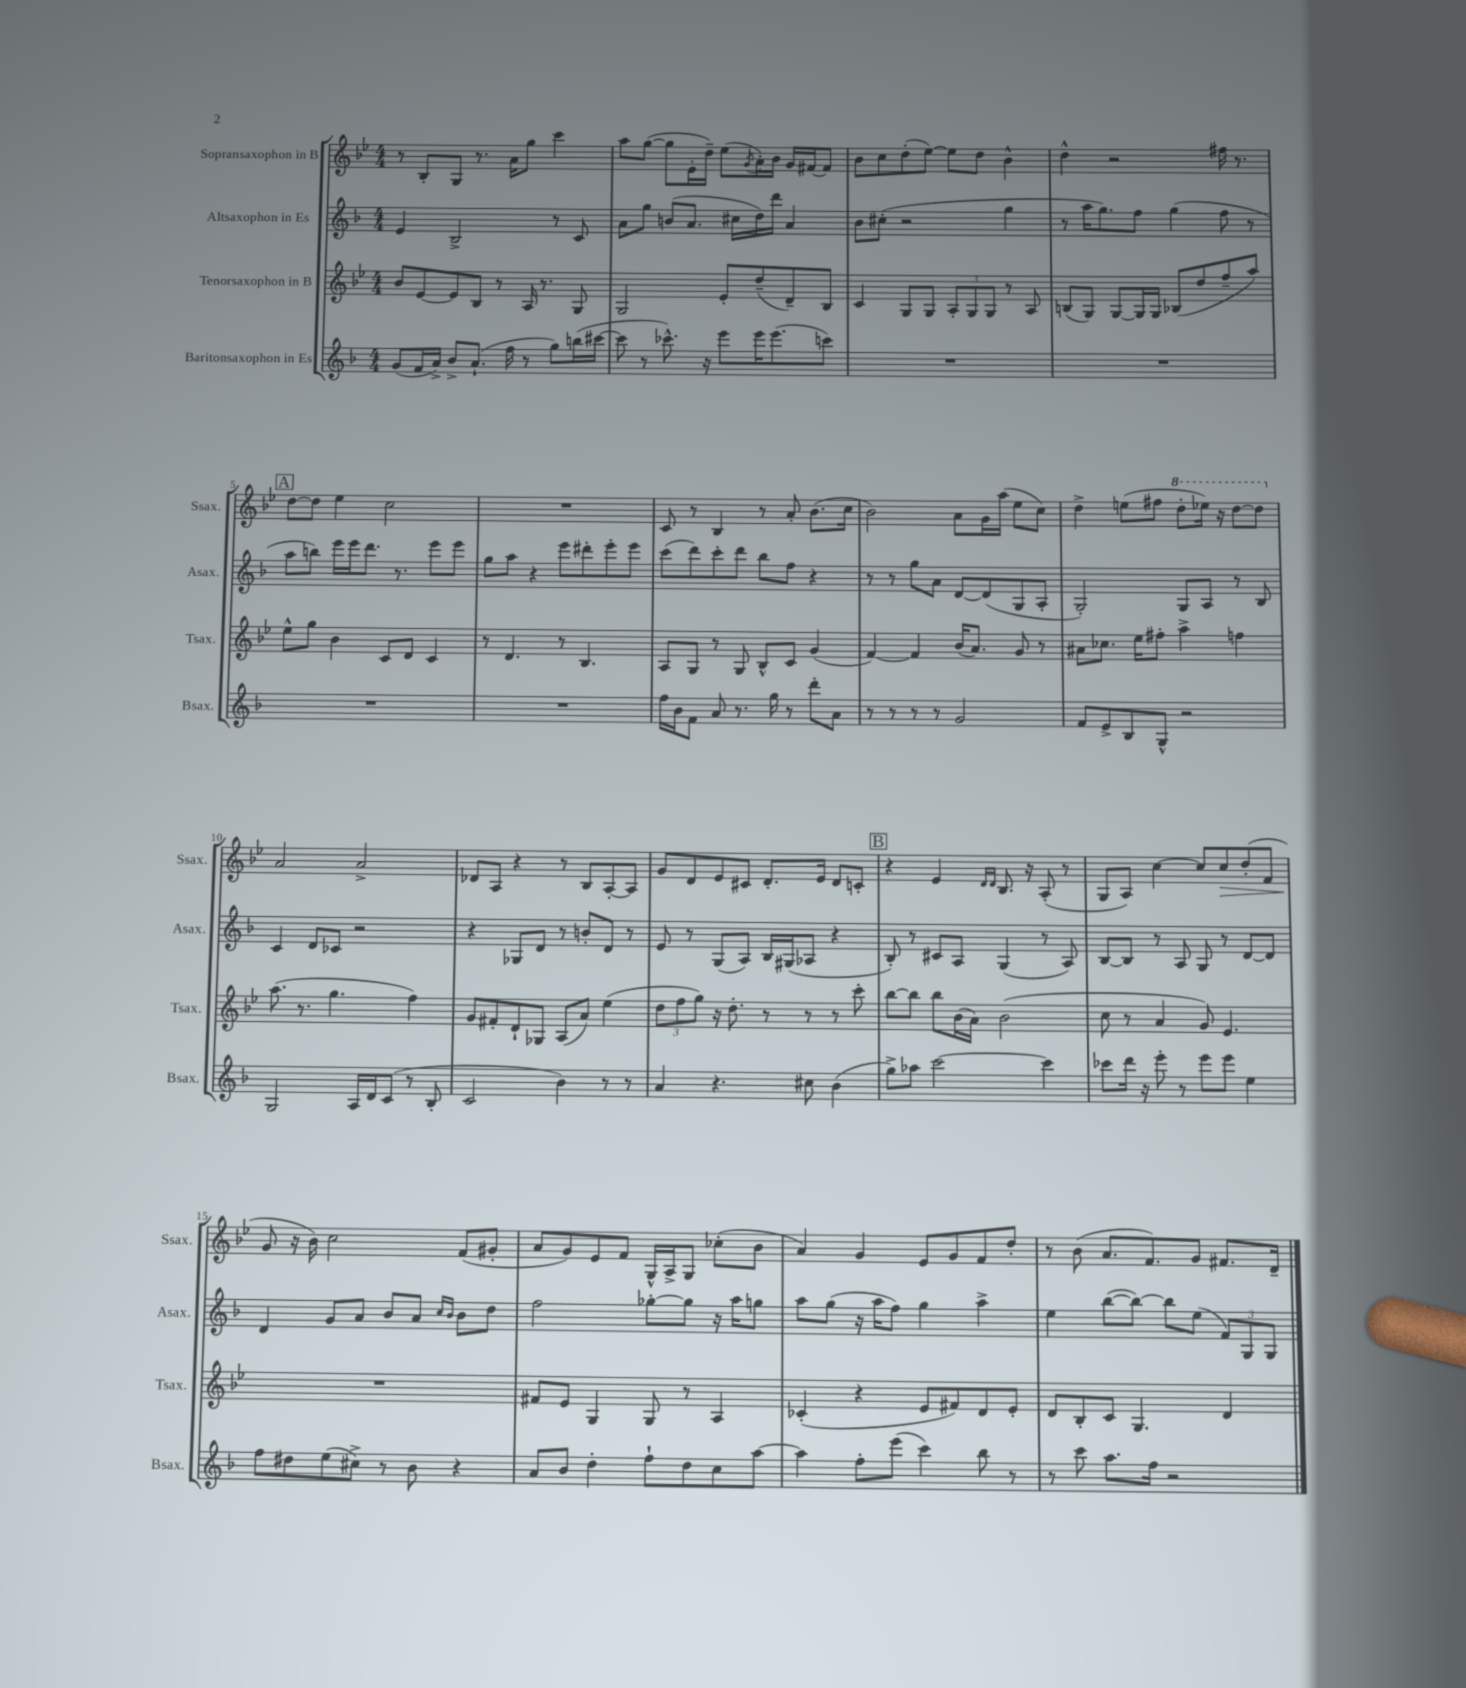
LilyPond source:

<<
\new StaffGroup <<
\new Staff = "s0" \with { instrumentName = "Sopransaxophon in B" shortInstrumentName = "Ssax." } {
    \clef treble \key bes \major \numericTimeSignature \time 4/4
    r8 bes8-. g8 r8. a'16 g''8 c'''4 |
    a''8 g''8~( g''8 ees'16-. d''16--) ees''8( \acciaccatura { g'8 } a'16-.) bes'16 g'16 fis'16~ fis'8 |
    bes'8 c''8 d''8-.( ees''8~) ees''8 d''8 bes'4-^ |
    d''4-^ r2 fis''16 r8. |
    \mark \markup { \box "A" } d''8~ d''8 ees''4 c''2 |
    R1 |
    c'8 r8 bes4 r8 a'8-. bes'8.( c''16 |
    bes'2) a'8 g'16 a''16( ees''8 c''8) |
    d''4-> e''8( fis''8 \ottava #1 d'''8-. ees'''!16) r16 d'''8~ d'''8 \ottava #0 |
    a'2 a'2-> |
    des'8 a8 r4 r8 bes8 a8~-. a8 |
    g'8 d'8 ees'8 cis'8 d'8.-. ees'16 d'8 c'8-. |
    \mark \markup { \box "B" } r4 ees'4 \grace { d'16 d'16 } bes8. r16 a8-.( r8 |
    g8 a8) c''4~ c''8 c''8\> d''8-.( f'8 |
    g'8\! r16 bes'16) c''2 f'8( gis'8-. |
    a'8 g'8) ees'8 f'8 g16-^ a16-> g8 ces''8-.( bes'8 |
    a'4) g'4 ees'8 g'8 f'8 d''8-. |
    r8 bes'8( a'8. f'8.) g'8 fis'8. d'16-- \bar "|." |
}
\new Staff = "s1" \with { instrumentName = "Altsaxophon in Es" shortInstrumentName = "Asax." } {
    \clef treble \key f \major \numericTimeSignature \time 4/4
    e'4 bes2-> r8 c'8 |
    a'8 g''8 b'8( a'8. cis''16 d''16) d'''16 a'4 |
    bes'8 cis''8-.( r2 g''4 |
    r8 a''16 g''8.) f''8 g''4( f''8 r8 |
    \mark \markup { \box "A" } a''8 b''8) e'''16 e'''16 d'''8. r8. e'''8 e'''8 |
    g''8 a''8 r4 e'''8 dis'''8-. e'''8-. e'''8 |
    c'''8( d'''8) c'''8-. d'''8 bes''8 f''8 r4 |
    r8 r8 g''8 a'8 d'8~ d'8( g8 a8-. |
    g2-.) g8 a8 r8 bes8 |
    c'4 d'8 ces'8 r2 |
    r4 ges8 d'8 r8 b'8-. d'8 r8 |
    e'8 r8 g8( a8) bes16 gis16( aes8 r4 |
    \mark \markup { \box "B" } bes8-.) r8 cis'8 a8 g4( r8 a8) |
    bes8~ bes8 r8 a8 g8 r8 d'8~ d'8 |
    d'4 g'8 a'8 bes'8 a'8 \grace { c''16 bes'16 } bes'8 d''8 |
    f''2 ges''8~-. ges''8 r16 a''16 g''8 |
    a''8 g''8( r16 a''16 f''8) g''4 a''4-> |
    e''4 bes''8~( bes''8~) bes''8 e''8( \tuplet 3/2 { f'8) g8 g8 } \bar "|." |
}
\new Staff = "s2" \with { instrumentName = "Tenorsaxophon in B" shortInstrumentName = "Tsax." } {
    \clef treble \key bes \major \numericTimeSignature \time 4/4
    bes'8 ees'8~ ees'8 bes8 r8 a16 r8. g8 |
    g2 ees'8-. d''8--( d'8--) bes8 |
    c'4 g8 g8 \tuplet 3/2 { a8-. g8 g8 } r8 a8 |
    b8( g8) g8~ g16 g16 bes8( d''8 f''8-- a''8) |
    \mark \markup { \box "A" } ees''8-^ g''8 bes'4 c'8 d'8 c'4 |
    r8 d'4. r8 bes4. |
    a8 g8 r8 g8 bes8-^ c'8 g'4( |
    f'4~) f'4 bes'16( a'8.) g'8 r8 |
    ais'8 ces''8. ees''16 fis''8-. a''4-> f''4 |
    a''8.( r8. g''4. f''4) |
    g'8 fis'8-. d'8-! ges8 a8( a'8) ees''4( |
    \tuplet 3/2 { d''8 f''8 g''8) } r16 d''8.-. r8 r8 r8 c'''8-. |
    \mark \markup { \box "B" } bes''8~ bes''8 bes''8 bes'16( a'16) bes'2( |
    c''8 r8 a'4 g'8) ees'4. |
    R1 |
    fis'8 ees'8 g4 g8 r8 a4 |
    ces'4-.( r4 ees'8 fis'8) d'8 ees'8-. |
    d'8 bes8-. c'8 g4. d'4 \bar "|." |
}
\new Staff = "s3" \with { instrumentName = "Baritonsaxophon in Es" shortInstrumentName = "Bsax." } {
    \clef treble \key f \major \numericTimeSignature \time 4/4
    g'8( f'16 a'16->) bes'8-> a'8.-!( f''16 r8 g''8) b''16( cis'''16~ |
    cis'''8 r8 ces'''8.-^) r16 e'''8 e'''16 e'''8.( c'''8) |
    R1 |
    R1 |
    \mark \markup { \box "A" } R1 |
    R1 |
    f''16 bes'16 f'8 a'8 r8. g''16 r8 d'''8-. a'8 |
    r8 r8 r8 r8 g'2 |
    f'8 e'8-> bes8 g8-^ r2 |
    g2 a16 d'16 c'8( r8 bes8-. |
    c'2 bes'4) r8 r8 |
    a'4 r4. cis''8 bes'4( |
    \mark \markup { \box "B" } g''8->) aes''8 c'''2~ c'''4 |
    ces'''8 d'''16 r16 e'''8-. r8 e'''8 e'''8 e''4 |
    f''8 dis''8 e''8( cis''8->) r8 bes'8 r4 |
    a'8 bes'8 d''4-. f''8-! d''8 c''8 a''8~ |
    a''4 f''8-. e'''8( c'''4) bes''8 r8 |
    r8 c'''8 a''8. f''16 r2 \bar "|." |
}
>>
>>
